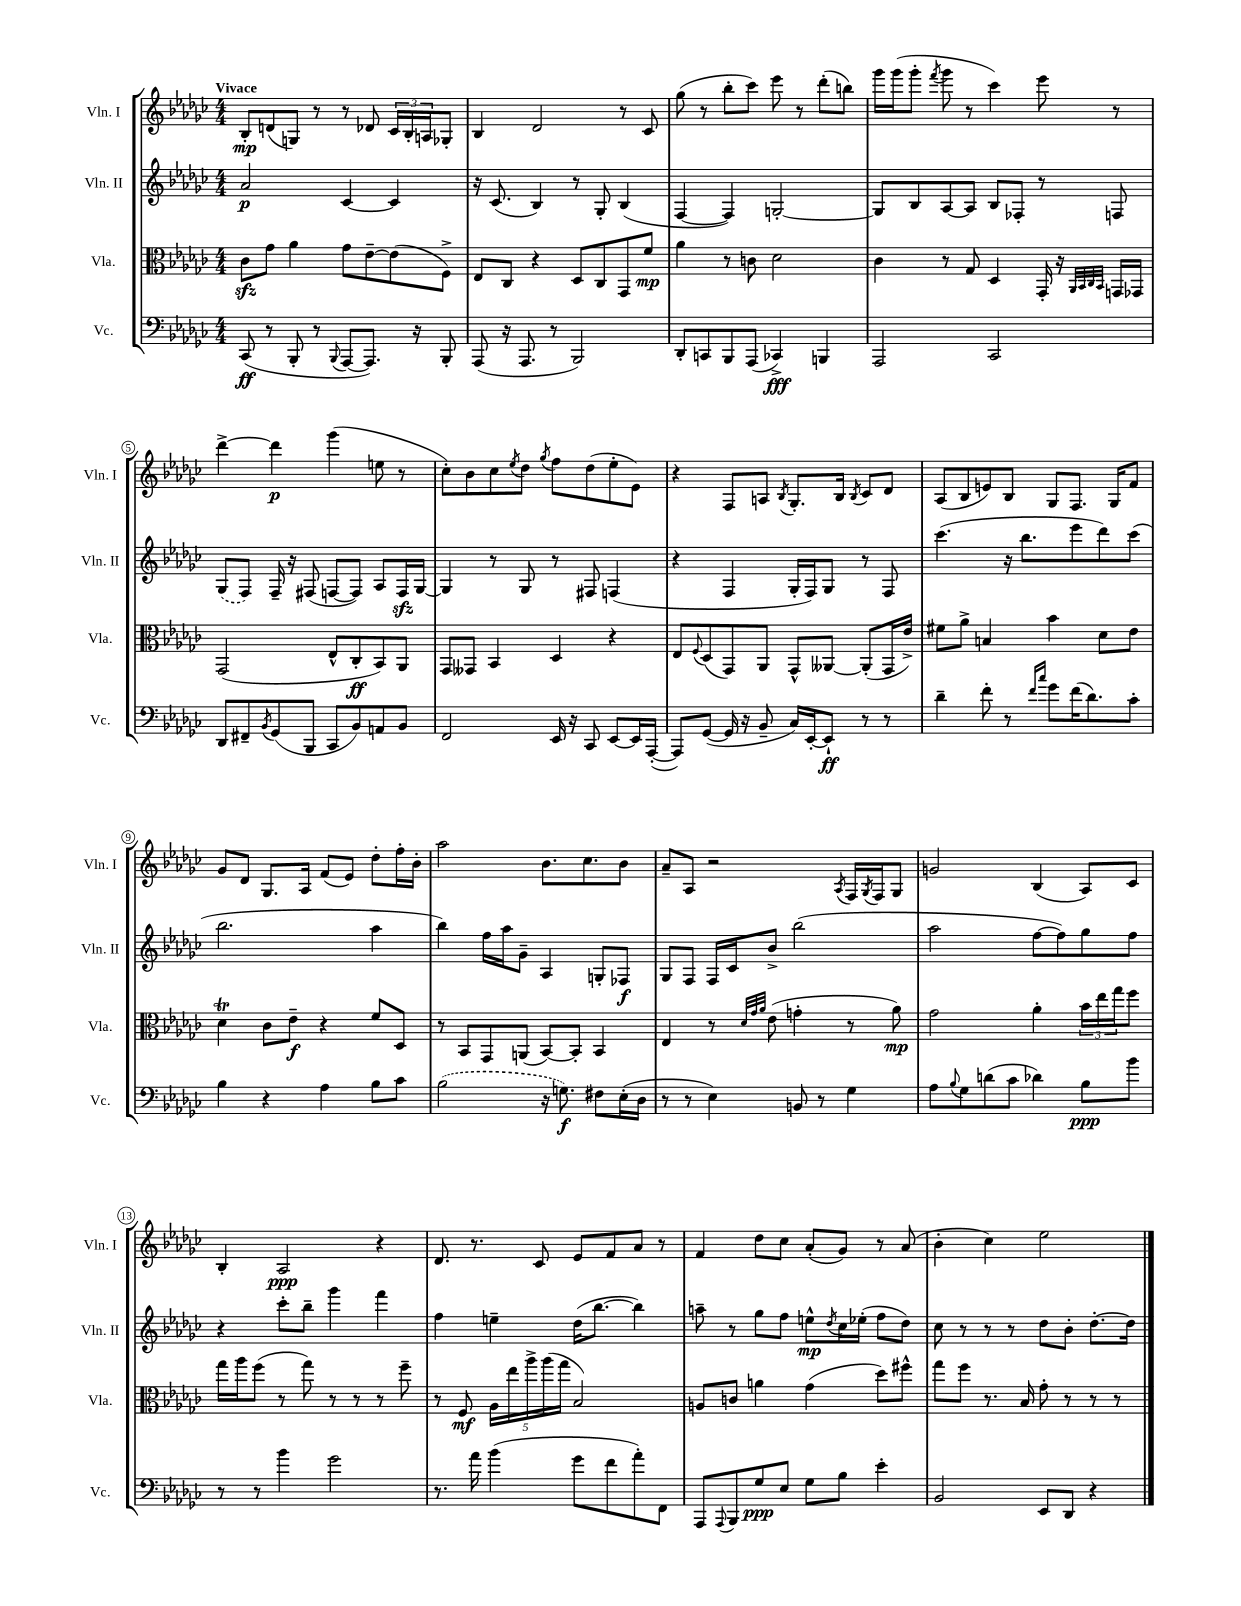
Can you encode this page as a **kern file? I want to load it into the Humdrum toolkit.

**kern	**kern	**kern	**kern
*staff4	*staff3	*staff2	*staff1
*clefF4	*clefC3	*clefG2	*clefG2
*k[b-e-a-d-g-c-]	*k[b-e-a-d-g-c-]	*k[b-e-a-d-g-c-]	*k[b-e-a-d-g-c-]
*M4/4	*M4/4	*M4/4	*M4/4
(8CC-	8c-	2a-	8B-'
8r	8g-	.	(8d
8BBB-'	4a-	.	8G)
8r	.	.	8r
8qqBBB-	.	.	.
[8AAA-	8g-	[4c-	8r
8.AAA-])	[8e-~	.	8d-
.	(8e-]	4c-]	24c-
.	.	.	24B-'
16r	.	.	.
.	.	.	24A
8BBB-'	8F^)	.	8G-'
=	=	=	=
(8AAA-	8E-	16r	4B-
.	.	(8.c-	.
16r	8C-	.	.
8.AAA-	.	.	.
.	4r	4B-)	2d-
8r	.	.	.
2BBB-)	8D-	8r	.
.	8C-	8G-'	.
.	8GG-	(4B-	8r
.	8f	.	8c-
=	=	=	=
8DD-'	4a-	[4F	(8gg-
8CC	.	.	8r
8BBB-	8r	4F])	8bb-'
(8AAA-	8c	.	8ccc-)
4CC-^)	2d-	[2G'	8eee-
.	.	.	8r
4BBB	.	.	(8ddd-'
.	.	.	8bb)
=	=	=	=
2AAA-	4c-	8G]	16ggg-
.	.	.	(16ggg-
.	.	8B-	8ggg-'
.	.	.	8qfff
.	8r	[8A-	8ggg-
.	8G-	8A-]	8r
2CC-	4D-	8B-	4ccc-)
.	.	8F-'	.
.	16GG-'	8r	8eee-
.	16r	.	.
.	32qqAA-	.	.
.	32qqBB-	.	.
.	32qqC-	.	.
.	32qqBB-	.	.
.	16GG	8F	8r
.	16GG-	.	.
=	=	=	=
8DD-	(2GG-	(8G-	[4ddd-^
8FF#~	.	8F)	.
8qBB-	.	.	.
(8GG-	.	16F~	4ddd-]
.	.	16r	.
8BBB-	.	(8F#	.
8CC-	8E-^^	[8F	(4ggg-
8BB-)	8C-'	8F])	.
8AA	8BB-)	8A-	8ee
8BB-	8AA-	16F	8r
.	.	[16G-	.
=	=	=	=
2FF	8GG-	4G-]	8cc-')
.	8GG--	.	8b-
.	4BB-	8r	8cc-
.	.	.	8qee-
.	.	8G-	8dd-
.	.	.	8qgg-
16EE-	4D-	8r	8ff
16r	.	.	.
8CC-	.	8F#	(8dd-
[8EE-	4r	(4F	8ee-'
16EE-]	.	.	8e-)
([16AAA-'	.	.	.
=	=	=	=
8AAA-])	8E-	4r	4r
.	8qqF	.	.
([8GG-	(8D-	.	.
16GG-]	8GG-)	4F	8F
16r	.	.	.
8BB-~	8AA-	.	8A
.	.	.	8qB-
16C-)	8GG-^^	16G-'	8.G-'
[16EE-'	.	16F)	.
8EE-`]	[8AA--	8G-	.
.	.	.	16B-
.	.	.	8qB-
8r	(8AA--']	8r	8c-
8r	16GG-	8F	8d-
.	16e-^)	.	.
=	=	=	=
4d-~	8f#	(4.ccc-	(8A-
.	8a-^	.	8B-
8f'	4B	.	8e)
8r	.	16r	8B-
.	.	8.bb-	.
16qqf	.	.	.
16qqcc-	.	.	.
8g-	4b-	.	8G-
(16f	.	8eee-	8.F
8.d-)	.	.	.
.	8d-	8ddd-)	.
.	.	.	16G-
8c-'	8e-	(8ccc-	8f
=	=	=	=
4B-	4d-	2.bb-	8g-
.	.	.	8d-
4r	8c-	.	8.G-
.	8e-~	.	.
.	.	.	16A-
4A-	4r	.	(8f
.	.	.	8e-)
8B-	8f	4aa-	8dd-'
8c-	8D-	.	16ff'
.	.	.	16b-'
=	=	=	=
(2B-	8r	4bb-)	2aa-
.	8BB-	.	.
.	8GG-	16ff	.
.	.	16aa-	.
.	(8AA	8g-~	.
16r	[8BB-)	4A-	8.b-
8.G)	.	.	.
.	8BB-']	.	.
.	.	.	8.cc-
8F#	4BB-	8G'	.
(16E-'	.	8F-	8b-
16D-	.	.	.
=	=	=	=
8r	4E-	8G-	8a-~
8r	.	8F	8A-
4E-)	8r	16F	2r
.	.	16c-	.
.	32qqd-	.	.
.	32qqg-	.	.
.	32qqa-	.	.
.	(8e-	8b-^	.
8BB	4g'	(2bb-	.
8r	.	.	.
.	.	.	8qA-
4G-	8r	.	16F
.	.	.	8qG-
.	.	.	16F
.	8a-)	.	8G-
=	=	=	=
8A-	2g-	2aa-	2g
8qqB-	.	.	.
8G-	.	.	.
(8d	.	.	.
8c-	.	.	.
4d-)	4a-'	[8ff	(4B-
.	.	8ff])	.
8B-	24b-	8gg-	8A-)
.	24ee-	.	.
.	24gg-	.	.
8b-	8ff	8ff	8c-
=	=	=	=
8r	16gg-	4r	4B-'
.	16aa-	.	.
8r	(8ff	.	.
4b-	8r	8ccc-'	2A-
.	8gg-)	8bb-~	.
2g-	8r	4ggg-	.
.	8r	.	.
.	8r	4fff	4r
.	8ff~	.	.
=	=	=	=
8.r	8r	4ff	8.d-
.	8F	.	.
16a-	.	.	8.r
(4b-	20A-	4ee~	.
.	20ee-	.	.
.	20aa-^	.	.
.	.	.	8c-
.	(20aa-	.	.
.	20gg-	.	.
8g-	2B-)	(16dd-	8e-
.	.	[8.bb-	.
8f	.	.	8f
8a-')	.	4bb-])	8a-
8FF	.	.	8r
=	=	=	=
8AAA-	8A	8aa~	4f
8qqAAA-	.	.	.
8BBB-	8c	8r	.
8G-	4a	8gg-	8dd-
8E-	.	8ff	8cc-
8G-	(4g-	8ee^^	(8a-'
.	.	8qdd-	.
8B-	.	16cc-	8g-)
.	.	(16ee-'	.
4e-'	8dd-)	8ff	8r
.	8ff#^^	8dd-)	(8a-
=	=	=	=
2BB-	8gg-	8cc-	4b-'
.	8ff	8r	.
.	8.r	8r	4cc-)
.	.	8r	.
.	16B-	.	.
8EE-	8g-'	8dd-	2ee-
8DD-	8r	8b-'	.
4r	8r	[8.dd-'	.
.	8r	.	.
.	.	16dd-]	.
==	==	==	==
*-	*-	*-	*-
